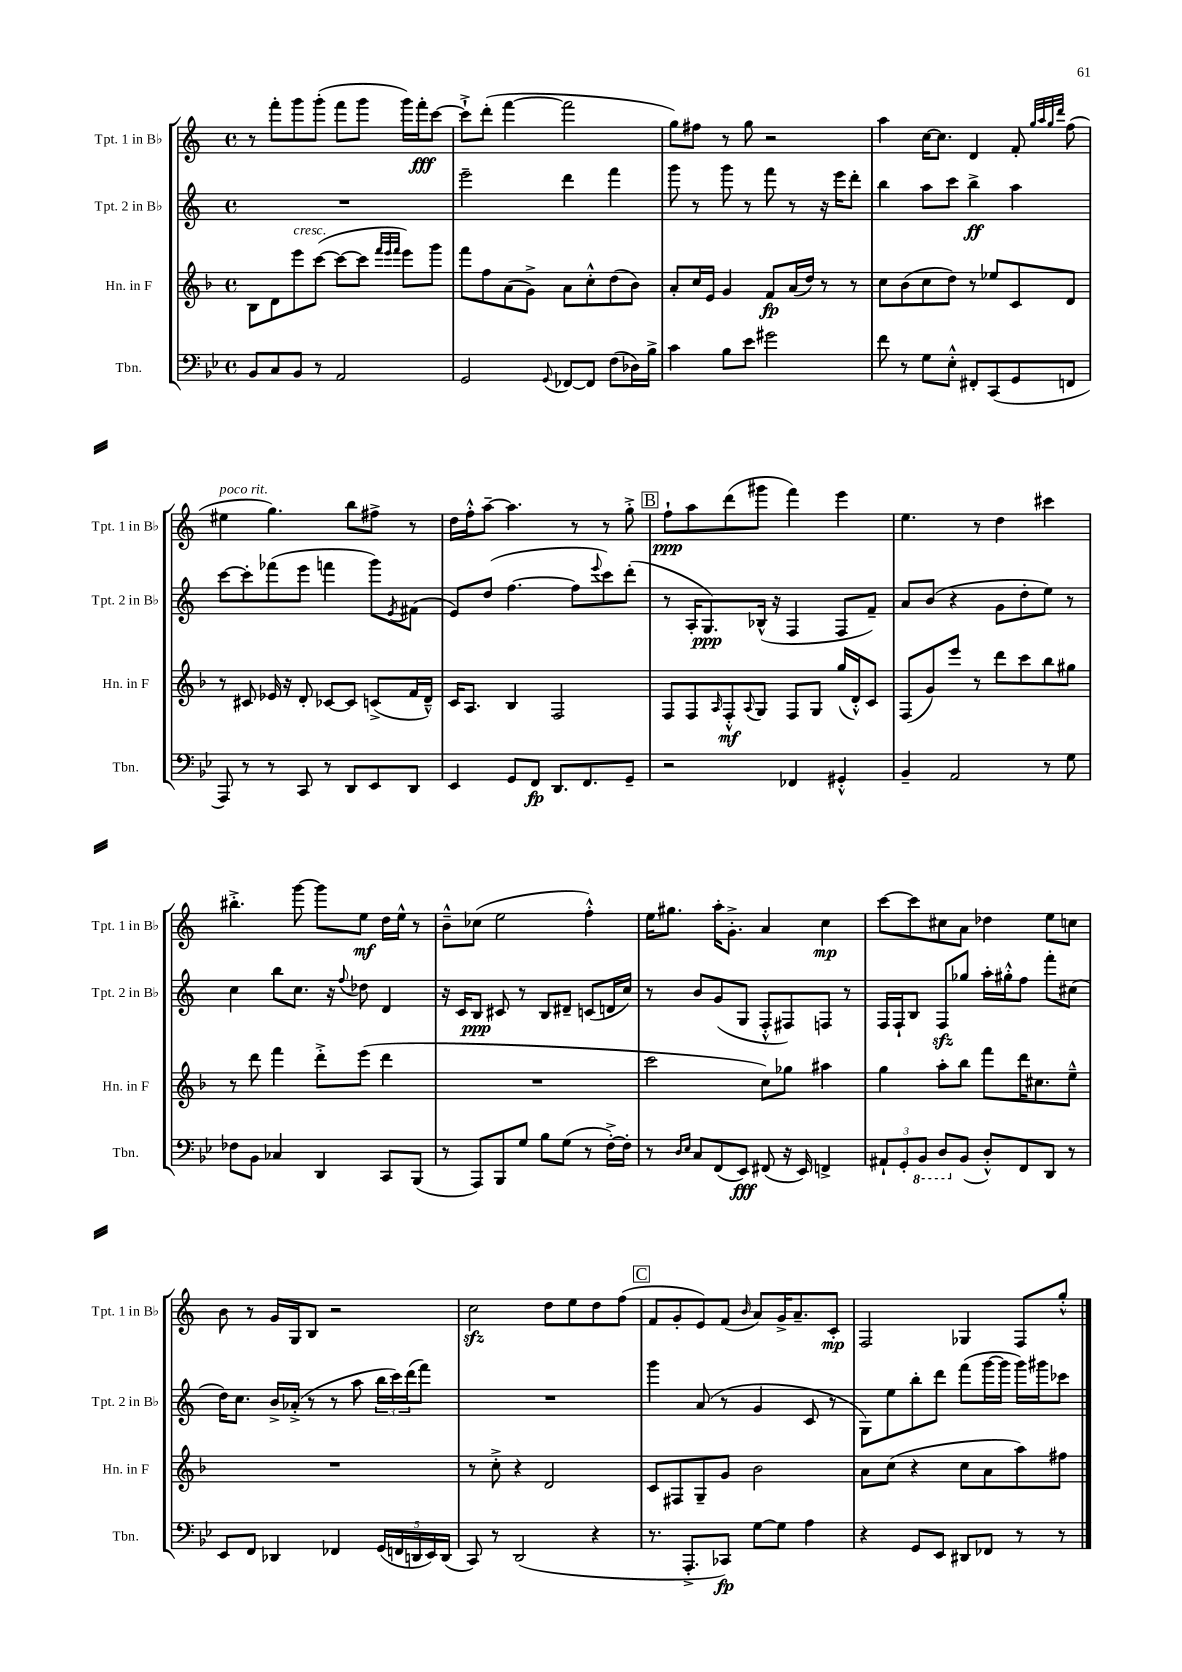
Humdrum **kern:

**kern	**kern	**kern	**kern
*staff4	*staff3	*staff2	*staff1
*clefF4	*clefG2	*clefG2	*clefG2
*k[b-e-]	*k[b-]	*k[]	*k[]
*M4/4	*M4/4	*M4/4	*M4/4
*met(c)	*met(c)	*met(c)	*met(c)
8BB-	8B-	1r	8r
8C	8d	.	8fff'
8BB-	8eee	.	8ggg
8r	([8ccc	.	(8ggg'
2AA	8ccc_	.	8fff
.	8ccc]	.	8ggg
.	32qqfff	.	.
.	32qqeee	.	.
.	32qqfff	.	.
.	8eee)	.	16ggg)
.	.	.	16fff'
.	8ggg	.	[8ccc
=	=	=	=
2GG	8fff	2eee~	8ccc`^]
.	8ff	.	(8ddd'
.	(8a	.	[4fff
.	8g^)	.	.
8qqGG	.	.	.
[8FF-	8a	4ddd	2fff]
8FF-]	8cc'^^	.	.
(8F	(8dd	4fff	.
16D-)	8b-)	.	.
16B-^	.	.	.
=	=	=	=
4c	8a'	8ggg	8gg)
.	16cc	8r	8ff#
.	16e	.	.
8B-	4g	8ggg	8r
8e-	.	8r	8gg
2g#	8f	8fff	2r
.	(16a	8r	.
.	16dd)	.	.
.	8r	16r	.
.	.	16eee	.
.	8r	8ddd'	.
=	=	=	=
8f	8cc	4bb	4aa
8r	(8b-	.	.
8G	8cc	8aa	[16cc
.	.	.	8.cc]
8E-'^^	8dd)	8ccc	.
8FF#'	8r	4bb^	4d
(8CC	8ee-	.	.
8GG	8c	4aa	8f'
.	.	.	32qqgg
.	.	.	32qqaa
.	.	.	32qqgg
.	.	.	32qqddd
8FF	8d	.	(8ff
=	=	=	=
8AAA)	8r	[8ccc	4ee#
8r	8c#	8ccc']	.
8r	16e-	(8fff-	4.gg)
.	16r	.	.
8CC	8d'	8eee	.
8r	[8c-	4fff	.
8DD	8c-]	.	8bb
8EE-	(8c^	8ggg)	8ff#^
.	.	8qe	.
8DD	16f	(8f#	8r
.	16d~^^)	.	.
=	=	=	=
4EE-	16c	8e)	16dd
.	8.A	.	16ff'^^
.	.	(8dd	[8aa~
8GG	4B-	[4.ff	4.aa]
8FF	.	.	.
8.DD	2F	.	.
.	.	8ff]	8r
8.FF	.	.	.
.	.	8qqeee	.
.	.	8ccc)	8r
8GG~	.	(8ddd'	8gg'^
=	=	=	=
2r	8F	8r	8ff`
.	8F	16A'	8aa
.	.	8.G)	.
.	16qqA	.	.
.	8F'^^	.	(8ddd
.	8qqA	.	.
.	8G	(16B-^^	8ggg#
.	.	16r	.
4FF-	8F	4F	4fff)
.	8G	.	.
4GG#'^^	(16gg	8F	4eee
.	16d'^^)	.	.
.	8c	8f~)	.
=	=	=	=
4BB-~	(8F	8a	4.ee
.	8g)	(8b	.
2AA	8eee	4r	.
.	8r	.	8r
.	8ddd	8g	4dd
.	8ccc	8dd'	.
8r	8bb-	8ee)	4ccc#
8G	8gg#	8r	.
=	=	=	=
8F-	8r	4cc	4.bb#'^
8BB-	8ddd	.	.
4C-	4fff	8bb	.
.	.	8.cc	[8ggg
4DD	8ddd'^	.	8ggg]
.	.	16r	.
.	.	8qqff	.
.	(8eee	8dd-	8ee
8CC	4ddd	4d	16dd
.	.	.	16ee^^
(8BBB-	.	.	8r
=	=	=	=
8r	1r	16r	8b~^^
.	.	16c	.
8AAA)	.	8B	(8cc-
8BBB-	.	8c#	2ee
8G	.	8r	.
8B-	.	8B	.
(8G	.	8d#~	.
8r	.	(8c	4ff'^^)
[16F'^)	.	16d	.
16F']	.	16cc)	.
=	=	=	=
8r	2ccc	8r	16ee
.	.	.	8.gg#
16qqD	.	.	.
16qqE-	.	.	.
8C	.	8b	.
(8FF	.	(8g	16aa'
.	.	.	8.g'^
8EE-)	.	8G	.
(8FF#	8cc)	8F'^^	4a
16r	8gg-	8F#)	.
16EE-)	.	.	.
4FF^	4aa#	8F	4cc
.	.	8r	.
=	=	=	=
12AA#`	4gg	16F	[8ccc
.	.	16F`	.
12GG'	.	.	.
.	.	8B	8ccc]
12BBB-	.	.	.
8DD	8aa'	8F	8cc#
(8BB-	8bb-	8gg-	8a
8D'^^)	8fff	16aa'	4dd-
.	.	16gg#'^^	.
8FF	16ddd	8ff	.
.	8.cc#	.	.
8DD	.	8fff'	8ee
8r	8ee~^^	(8cc#	8cc
=	=	=	=
8EE-	1r	16dd)	8b
.	.	8.cc	.
8FF	.	.	8r
4DD-	.	16b^	16g
.	.	(16a-'^	16G
.	.	8r	8B
4FF-	.	8r	2r
.	.	8aa	.
(20GG	.	24bb	.
.	.	24ccc)	.
20FF	.	.	.
.	.	(24ddd	.
20DD	.	.	.
.	.	8fff)	.
20EE-)	.	.	.
(20DD	.	.	.
=	=	=	=
8CC)	8r	1r	2cc
8r	8cc'^	.	.
(2DD	4r	.	.
.	2d	.	8dd
.	.	.	8ee
4r	.	.	8dd
.	.	.	(8ff
=	=	=	=
8.r	8c	4ggg	8f
.	8F#	.	8g'
8.AAA'^	.	.	.
.	8G~	(8a	8e)
8CC-)	8g	8r	(8f
.	.	.	16qqb
[8G	2b-	4g	8a)
8G]	.	.	16g^
.	.	.	8.a~
4A	.	8c	.
.	.	8r	8c'
=	=	=	=
4r	8a	8G)	2F
.	(8cc	8ee	.
8GG	4r	8bb'	.
8EE-	.	8ddd	.
8DD#	8cc	(8fff	4G-
8FF-	8a	[16ggg	.
.	.	16ggg]	.
8r	8aa)	16ggg)	8F
.	.	16ggg#	.
8r	8ff#	8ccc-	8gg'^^
==	==	==	==
*-	*-	*-	*-
